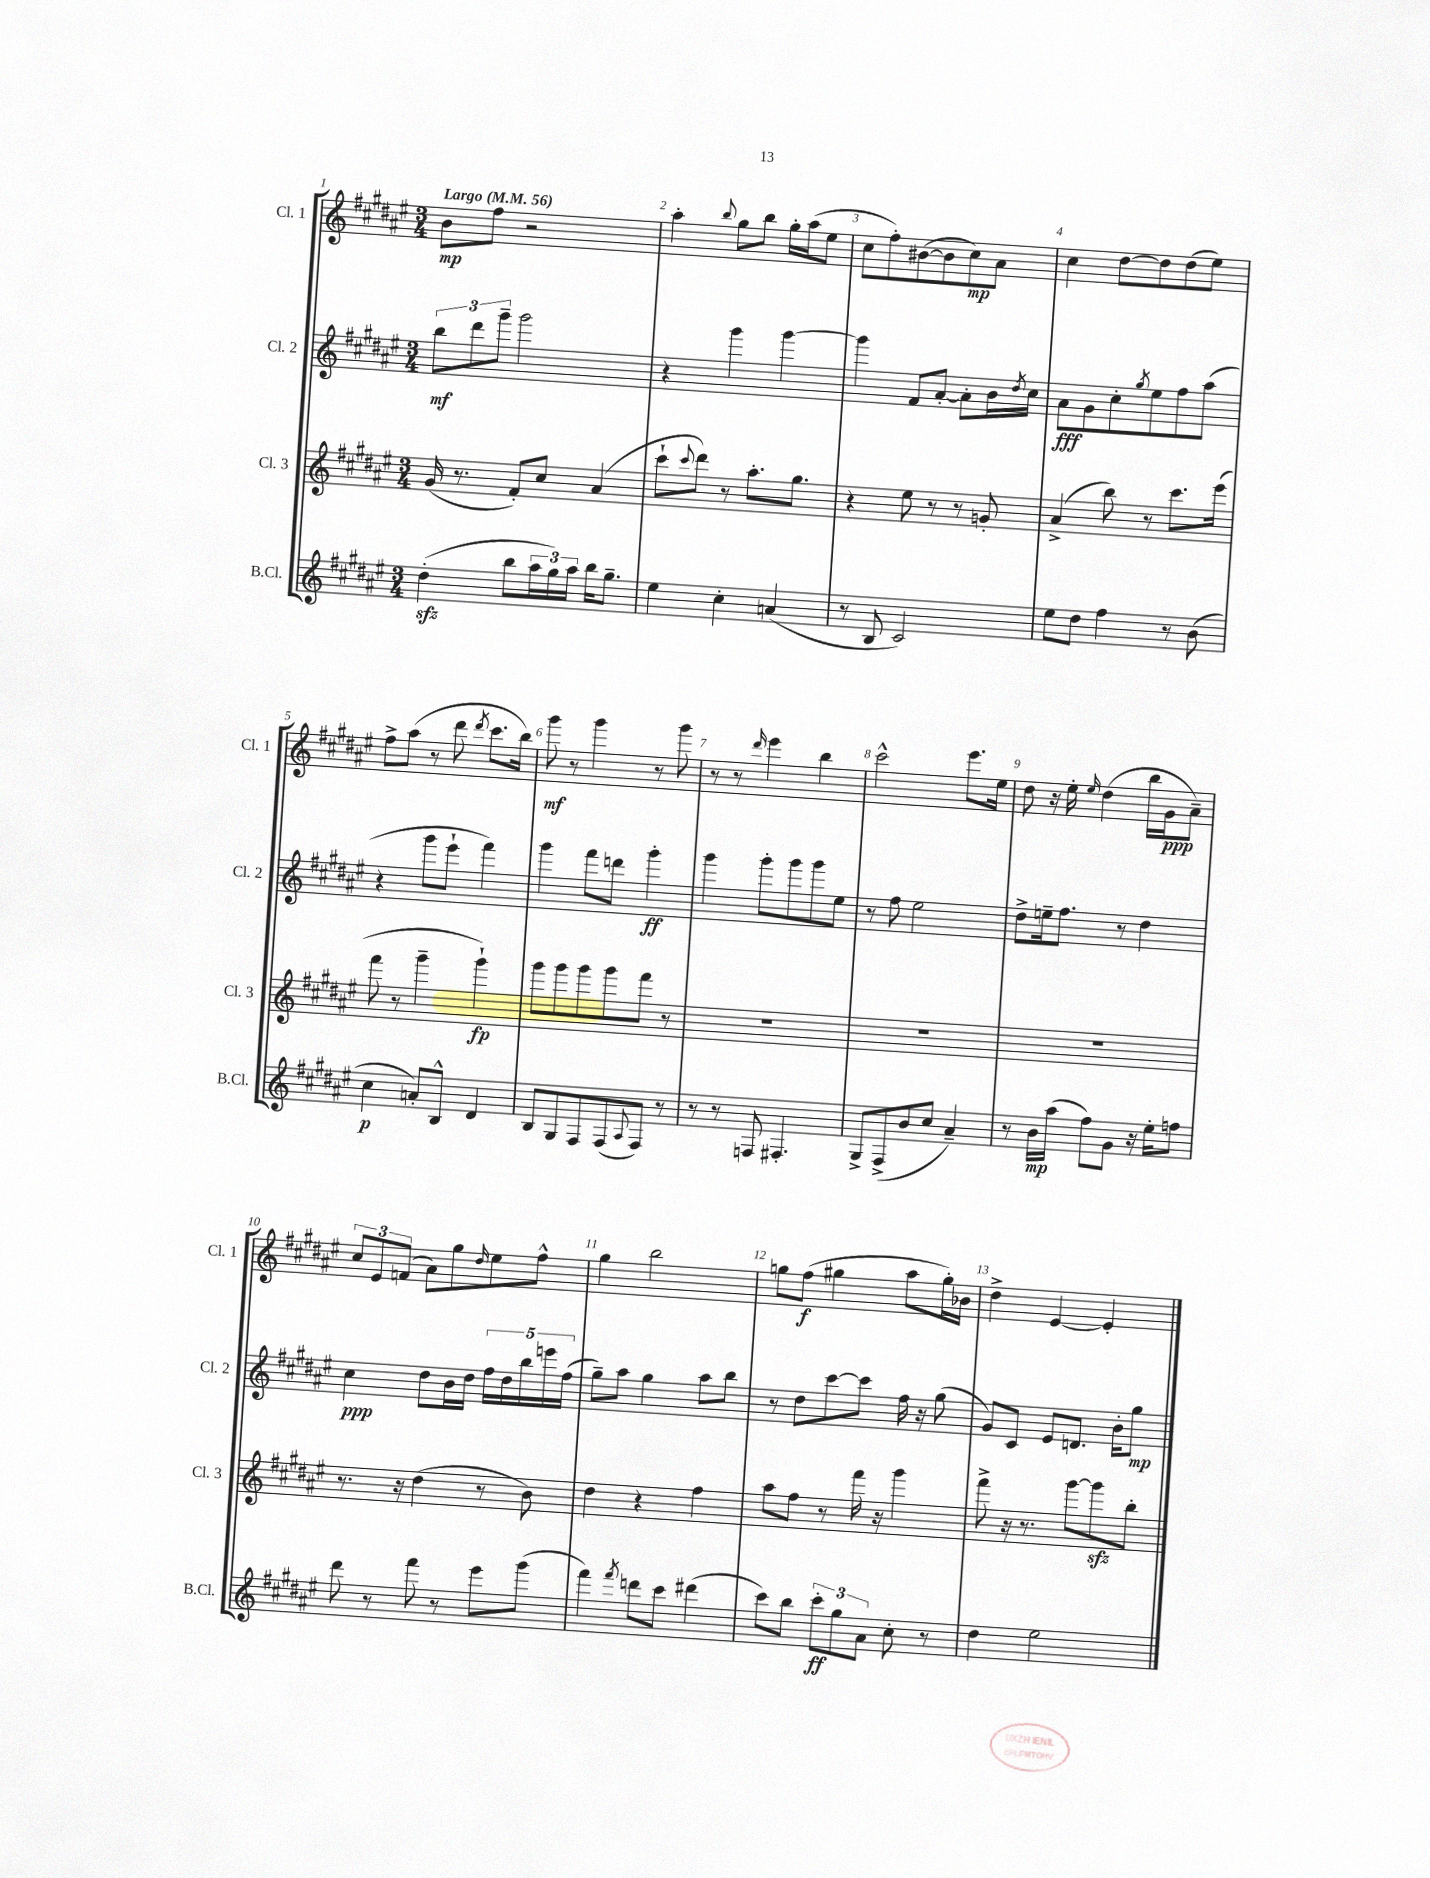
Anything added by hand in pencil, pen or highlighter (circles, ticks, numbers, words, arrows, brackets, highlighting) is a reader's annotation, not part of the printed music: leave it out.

**kern	**kern	**kern	**kern
*staff4	*staff3	*staff2	*staff1
*clefG2	*clefG2	*clefG2	*clefG2
*k[f#c#g#d#a#e#]	*k[f#c#g#d#a#e#]	*k[f#c#g#d#a#e#]	*k[f#c#g#d#a#e#]
*M3/4	*M3/4	*M3/4	*M3/4
*MM56	*MM56	*MM56	*MM56
(4dd#'\	(16g#/	12bb\L	8b\L
.	8.r	.	.
.	.	12ddd#\	.
.	.	.	8ff#\J
.	.	12ggg#~\J	.
8bb\L	8f#'/L)	2ggg#\	2r
24aa#\L	8cc#/J	.	.
24gg#\)	.	.	.
24aa#\JJ	.	.	.
16bb\LK	(4a#/	.	.
8.gg#~\J	.	.	.
=	=	=	=
4ee#\	8ccc#`\L	4r	4aa#'\
.	8qqccc#/	.	.
.	8ddd#\J)	.	.
.	.	.	8qqbb/
4cc#'\	8r	4ggg#\	8gg#\L
.	8.aa#'\L	.	8bb\J
(4a/	.	[4ggg#\	16gg#'\LL
.	8.gg#\J	.	(16aa#\J
.	.	.	8ee#\J
=	=	=	=
8r	4r	4ggg#\]	8cc#\L
8B/	.	.	8ff#'\)
2c#/)	8ee#\	8f#/L	([8b#\
.	8r	[8a#'/J	8b#\]
.	8r	8a#'\]L	8cc#\)
.	8g'/	16b\L	8a#\J
.	.	8qdd#/	.
.	.	16cc#\JJ	.
=	=	=	=
8ee#\L	(4a#^/	8a#\L	4cc#\
8dd#\J	.	8g#\	.
4ff#\	8bb\)	8cc#'\	[8dd#\L
.	.	8qgg#/	.
.	8r	8ee#\	8dd#\]
8r	8.ccc#\L	8ff#\	(8dd#\
(8b\	.	(8aa#\J	8ee#\J)
.	(16eee#\Jk	.	.
=	=	=	=
4cc#\	8fff#\	4r	8ff#^\L
.	8r	.	(8aa#\J
8a'/L)	4ggg#~\	8ggg#\L	8r
8B^^/J	.	8eee#`\J	8ddd#\
.	.	.	8qddd#/
4d#/	4ggg#`\)	4fff#\)	8.ccc#\L
.	.	.	16bb\Jk)
=	=	=	=
8B/L	8ggg#\L	4ggg#\	8ggg#\
8G#/	8ggg#\	.	8r
8F#/	8ggg#\	8fff#\L	4ggg#\
(8F#/	8ggg#\	8ddd\J	.
8qqA#/	.	.	.
8F#/J)	8fff#\J	4ggg#'\	8r
8r	8r	.	8ggg#\
=	=	=	=
8r	2.r	4ggg#\	8r
8r	.	.	8r
.	.	.	16qqddd#/
8F/	.	8ggg#'\L	4eee#\
4.F#'/	.	8ggg#\	.
.	.	8ggg#\	4bb\
.	.	8ee#\J	.
=	=	=	=
8G#^/L	2.r	8r	2ccc#^^\
(8F#^/	.	8ff#\	.
8b/	.	2ee#\	.
8cc#/J	.	.	.
4a#~/)	.	.	8.eee#\L
.	.	.	16ee#\Jk
=	=	=	=
8r	2.r	8dd#^\L	8dd#\
16b\LL	.	16ee~\k	16r
(16aa#\JJ	.	8.ff#\J	16ee#'\
.	.	.	16qqee#/
8ff#\L)	.	.	(4dd#\
8g#\J	.	8r	.
16r	.	4dd#\	16bb\LL
16ee#'\LK	.	.	16g#\J
8ff\J	.	.	8a#~\J)
=	=	=	=
8ddd#\	8.r	4cc#\	12cc#/L
.	.	.	12e#/
8r	.	.	.
.	.	.	(12f/J
.	16r	.	.
8fff#\	(4dd#\	8dd#\L	8a#\L)
8r	.	16b\L	8gg#\
.	.	16dd#\JJ	.
.	.	.	16qqdd#/
8eee#\L	8r	20ff#\LL	8ee#\
.	.	20dd#\	.
.	.	20bb\	.
(8ggg#\J	8b\)	.	8ff#^^\J
.	.	20eee\	.
.	.	(20ff#\JJ	.
=	=	=	=
4fff#\)	4dd#\	8gg#~\L)	4gg#\
.	.	8aa#\J	.
8qfff#/	.	.	.
8ddd\L	4r	4gg#\	2bb\
8ccc#\J	.	.	.
(4ddd#\	4ff#\	8aa#\L	.
.	.	8bb\J	.
=	=	=	=
8ccc#\L)	8aa#\L	8r	8gg\L
8bb\J	8ff#\J	8dd#\L	(8ff#\J
12ccc#'\L	8r	[8ccc#\	4gg#\
12gg#\	.	.	.
.	16fff#\	8ccc#\]J	.
12a#\J	.	.	.
.	16r	.	.
8cc#'\	4ggg#\	16ff#\	8aa#\L
.	.	16r	.
8r	.	(8gg#\	16gg#'\L)
.	.	.	16b-\JJ
=	=	=	=
4dd#\	8fff#^\	8g#/L)	4dd#^\
.	16r	8c#/J	.
.	8.r	.	.
2ee#\	.	8e#/L	[4e#/
.	[8ggg#\L	8.d/J	.
.	8ggg#\]	.	4e#'/]
.	.	16b'\LK	.
.	8bb'\J	8gg#\J	.
==	==	==	==
*-	*-	*-	*-
